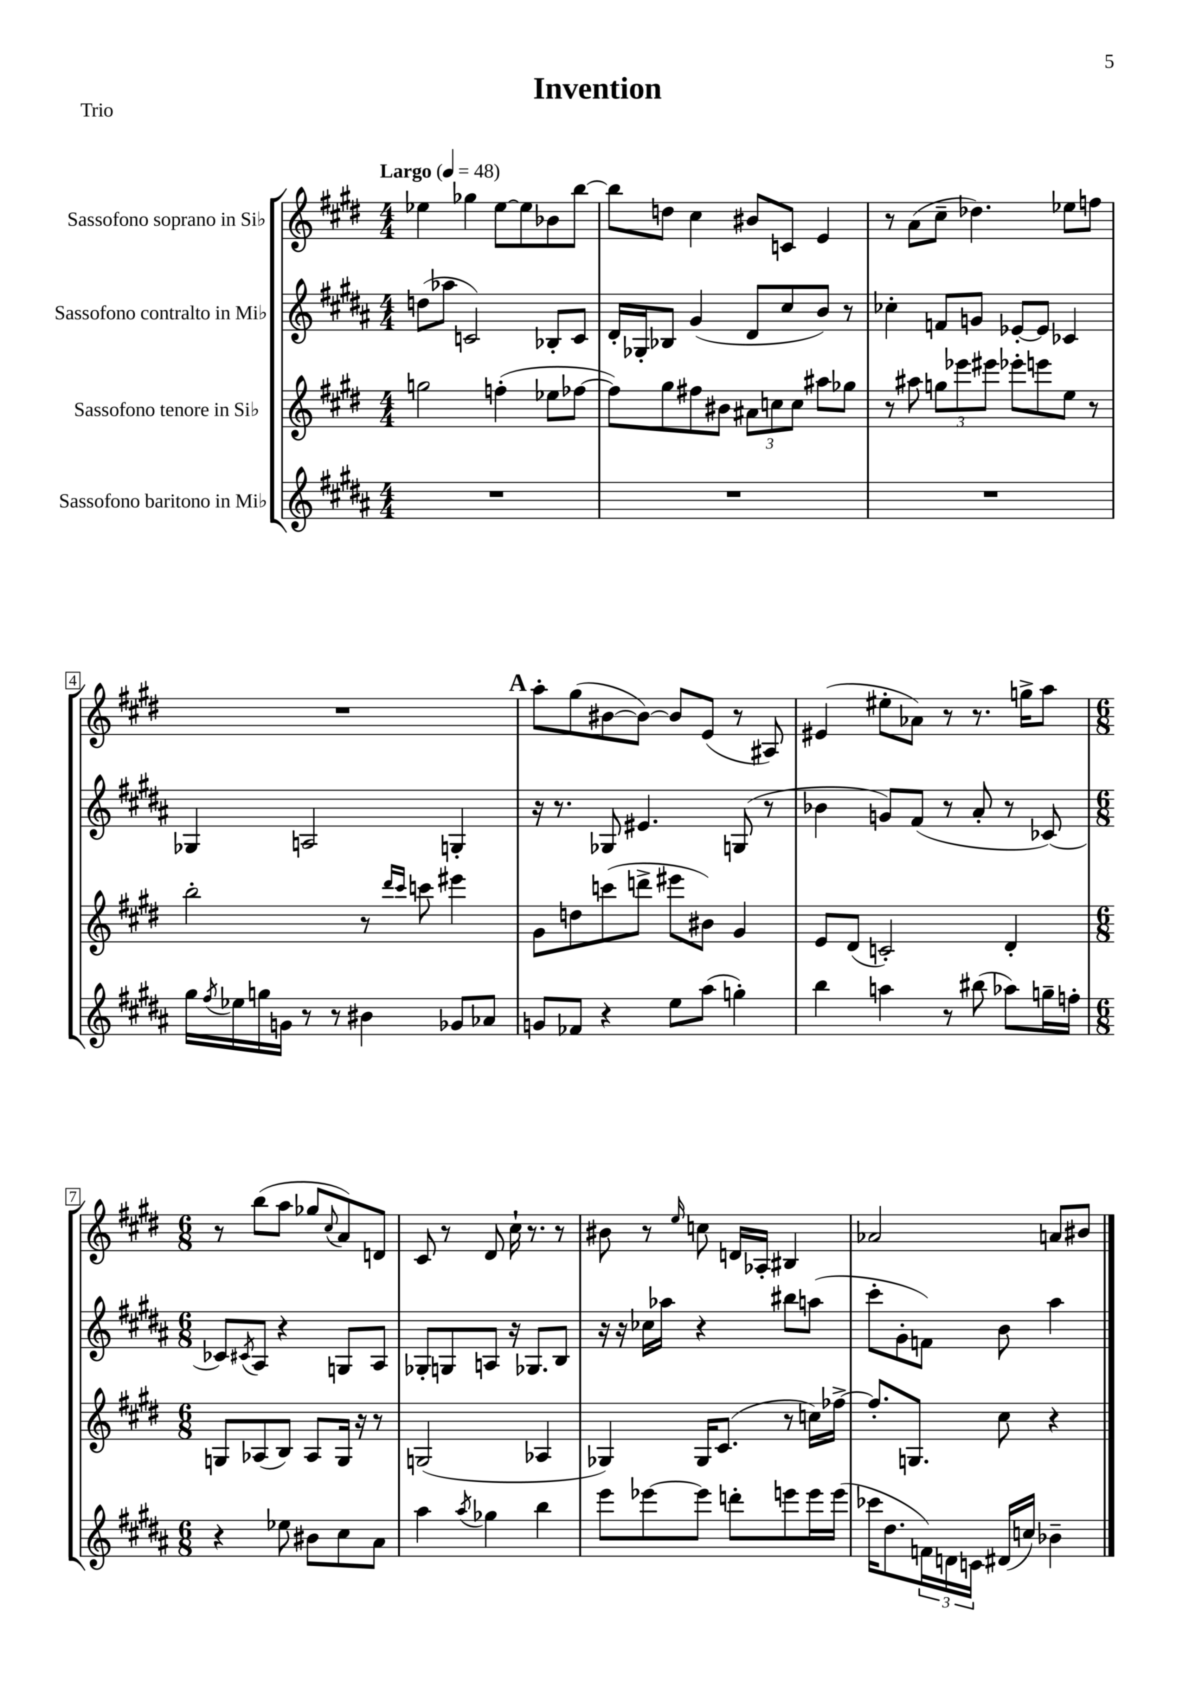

**kern	**kern	**kern	**kern
*staff4	*staff3	*staff2	*staff1
*clefG2	*clefG2	*clefG2	*clefG2
*k[f#c#g#d#a#]	*k[f#c#g#d#]	*k[f#c#g#d#a#]	*k[f#c#g#d#]
*M4/4	*M4/4	*M4/4	*M4/4
*MM48	*MM48	*MM48	*MM48
1r	2gg\	(8dd\L	4ee-\
.	.	8aa-\J	.
.	.	2c/)	4gg-\
.	(4ff'\	.	[8ee-\L
.	.	.	8ee-\]
.	8ee-\L	8B-'/L	8b-\
.	[8ff-\J	8c/J	[8bb\J
=	=	=	=
1r	8ff-\]L)	16d#'/LL	8bb\]L
.	.	16G-'/J	.
.	8gg#\	8B-/J	8dd\J
.	8ff#\	(4g#/	4cc#\
.	8b#\J	.	.
.	12a#\L	8d#/L	8b#/L
.	12cc\	.	.
.	.	8cc#/	8c/J
.	12cc\J	.	.
.	8aa#\L	8b/J)	4e/
.	8gg-\J	8r	.
=	=	=	=
1r	8r	4cc-'\	8r
.	8aa#\	.	(8a\L
.	12gg\L	8f/L	8cc#~\J
.	12eee-\	.	.
.	.	8g/J	4.dd-\)
.	12eee#\J	.	.
.	8eee-'\L	[8e-'/L	.
.	8eee\	8e-/]J	.
.	8ee\J	4c-/	8ee-\L
.	8r	.	8ff\J
=	=	=	=
16gg#\LL	2bb'\	4G-/	1r
8qff#/	.	.	.
16ee-\	.	.	.
16gg\	.	.	.
16g\JJ	.	.	.
8r	.	2A/	.
8r	.	.	.
4b#\	8r	.	.
.	16qqddd#/LL	.	.
.	16qqccc#/JJ	.	.
.	8ccc\	.	.
8g-/L	4eee#\	4G'/	.
8a-/J	.	.	.
=	=	=	=
8g/L	8g#\L	16r	8aa'\L
.	.	8.r	.
8f-/J	8dd\	.	(8gg#\
4r	(8ccc\	8G-/	[8b#\
.	8ddd^\J	4.e#/	8b#\_J)
8ee\L	8eee#\L	.	8b#/]L
(8aa#\J	8b#\J)	.	(8e/J
4gg'\)	4g#/	(8G/	8r
.	.	8r	8A#/)
=	=	=	=
4bb\	8e/L	4b-\	(4e#/
.	(8d#/J	.	.
4aa\	2c'/)	8g/L)	8ee#'\L
.	.	(8f#/J	8a-\J)
8r	.	8r	8r
(8bb#\	.	8a#'/	8.r
8aa-\L)	4d#'/	8r	.
.	.	.	16gg^\LK
16gg~\L	.	[8c-/)	8aa\J
16ff'\JJ	.	.	.
=	=	=	=
*M6/8	*M6/8	*M6/8	*M6/8
4r	8G/L	8c-/]L	8r
.	.	8qc#/	.
.	(8A-/	8A#/J	(8bb\L
8ee-\	8B/J)	4r	8aa\J
8b#\L	8A-/L	.	8gg-/L
.	.	.	8qqcc#/
8cc#\	16G/Jk	8G/L	8a/)
.	16r	.	.
8a#\J	8r	8A#/J	8d/J
=	=	=	=
4aa#\	(2G/	8G-'/L	8c#/
.	.	8G/	8r
8qaa#/	.	.	.
4gg-\	.	8A/J	8d#/
.	.	16r	16cc#`\
.	.	8.G-/L	8.r
4bb\	4A-/	.	.
.	.	8B/J	8r
=	=	=	=
8eee\L	4G-/)	16r	8b#\
.	.	16r	.
[8eee-\	.	16cc-\LL	8r
.	.	16aa-\JJ	.
.	.	.	16qqee/
8eee-\]J	16G-/LK	4r	8cc\
.	(8.c#/J	.	.
8ddd'\L	.	.	16d/LL
.	.	.	16A-'/JJ
8eee\	8r	8bb#\L	4B#/
16eee\L	16cc\LL)	(8aa\J	.
(16eee\JJ	[16ff-^\JJ	.	.
=	=	=	=
16ccc-\LK	8.ff-'/]L	8ccc#'\L	2a-/
8.dd#\	.	.	.
.	.	8g#'\	.
.	8.G/J	.	.
24f\L)	.	8f\J)	.
24d\	.	.	.
24c\JJ	.	.	.
(16d#/LL	8cc#\	8b\	.
16cc/JJ)	.	.	.
4b-~\	4r	4aa#\	8a/L
.	.	.	8b#/J
==	==	==	==
*-	*-	*-	*-
